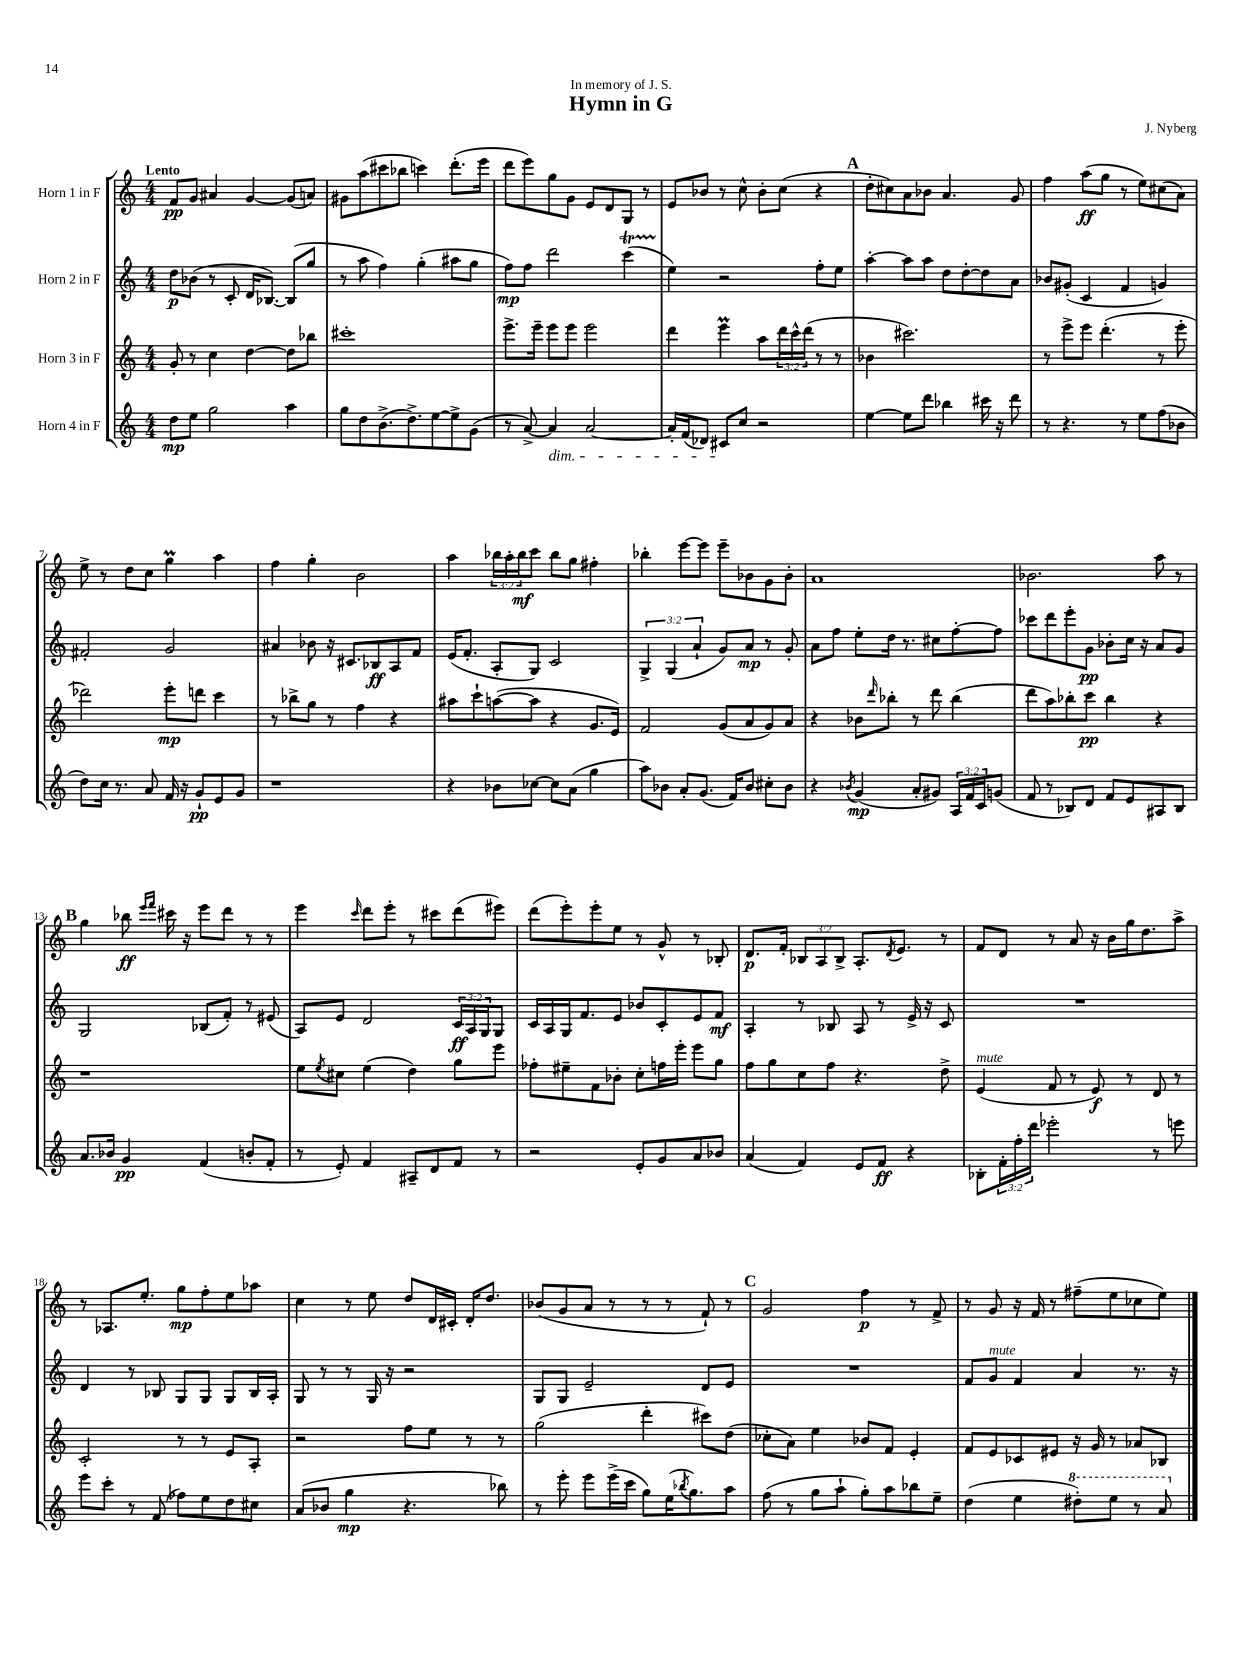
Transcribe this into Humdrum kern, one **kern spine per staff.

**kern	**kern	**kern	**kern
*staff4	*staff3	*staff2	*staff1
*clefG2	*clefG2	*clefG2	*clefG2
*k[]	*k[]	*k[]	*k[]
*M4/4	*M4/4	*M4/4	*M4/4
8dd\L	8g'/	8dd\L	8f/L
8ee\J	8r	(8b-\J	8g/J
2gg\	4cc\	8r	4a#/
.	.	8c'/	.
.	[4dd\	16d/LK	[4g/
.	.	[8.B-/J)	.
4aa\	8dd\]L	(8B-/]L	(8g/]L
.	8bb-\J	8gg/J	8a/J)
=	=	=	=
8gg\L	1ccc#'	8r	8g#\L
8dd\	.	8aa\	(8aa\
(8.b^\	.	4ff\)	8ccc#\
.	.	.	8bb-\J
8.dd^\)	.	.	.
.	.	(4gg'\	4ccc\)
[8ee\	.	.	.
8ee^\]	.	8aa#\L	(8.ddd'\L
(8g\J	.	8gg\J	.
.	.	.	16eee\Jk
=	=	=	=
8r	8.eee^\L	8ff\L)	8ddd\L
[8a^/)	.	8ff\J	8eee\)
.	16eee~\Jk	.	.
4a/]	8eee\L	2ddd\	8gg\
.	8eee\J	.	8g\J
[2a/	2eee\	.	8e/L
.	.	.	8d/
.	.	(4ccc\	8G/J
.	.	.	8r
=	=	=	=
16a'/]LL	4ddd\	4ee\)	8e/L
(16f/J	.	.	.
8d-/J)	.	.	8b-/J
8c#/L	4eee\	2r	8r
8cc/J	.	.	8cc^^\
2r	8aa\L	.	8b-'\L
.	24ddd\L	.	(8cc\J
.	24ccc^^\	.	.
.	(24ddd\JJ	.	.
.	8r	8ff'\L	4r
.	8r	8ee\J	.
=	=	=	=
[4ee\	4b-\	[4aa'\	8dd'\L
.	.	.	8cc#\)
8ee\]L	2.ccc#\)	8aa\]L	8a\
8ddd\J	.	8aa\J	8b-\J
4bb-\	.	8dd\L	4.a/
.	.	[8dd'\	.
16ccc#\	.	8dd\]	.
16r	.	.	.
8ddd\	.	8a\J	8g/
=	=	=	=
8r	8r	8b-/L	4ff\
4.r	8eee^\L	(8g#'/J	.
.	8eee\J	4c/	(8aa\L
.	(4.ddd'\	.	8gg\J
8r	.	4f/	8r
8ee\L	.	.	8ee\L)
(8ff\	8r	4g/)	(8cc#\
8b-\J	8eee'\	.	8a\J)
=	=	=	=
8dd\L)	2ddd-\)	2f#'/	8ee^\
16cc\Jk	.	.	8r
8.r	.	.	.
.	.	.	8dd\L
8a/	.	.	8cc\J
16f/	8eee'\L	2g/	4gg\
16r	.	.	.
8g`/L	8ddd\J	.	.
8e/	4ccc\	.	4aa\
8g/J	.	.	.
=	=	=	=
1r	8r	4a#/	4ff\
.	8bb-^\L	.	.
.	8gg\J	8b-\	4gg'\
.	8r	16r	.
.	.	8.c#/L	.
.	4ff\	.	2b\
.	.	8B-/	.
.	4r	8A/	.
.	.	8f/J	.
=	=	=	=
4r	8aa#\L	(16e/LK	4aa\
.	.	8.f'/J	.
.	8ccc`\	.	.
8b-\L	([8aa\	8A'/L	24bb-\LL
.	.	.	24aa'\
.	.	.	24bb-\J
[8cc-\J	8aa\]J	8G/J)	8ccc\J
8cc-\]L	4r	2c/	8bb-\L
(8a\J	.	.	8gg\J
4gg\	8.g/L	.	4ff#'\
.	16e/Jk)	.	.
=	=	=	=
8aa\L)	2f/	6G^/	4bb-'\
8b-\J	.	.	.
.	.	(6G/	.
8a'/L	.	.	[8eee\L
.	.	6a`/	.
(8.g/J	.	.	8eee\]J
.	(8g/L	8g/L)	8eee~\L
16f/LK)	.	.	.
8b-/J	8a/	8a/J	8b-\
8cc#'\L	8g/)	8r	8g\
8b-\J	8a/J	8g'/	8b-'\J
=	=	=	=
4r	4r	8a\L	1a
.	.	8ff\J	.
8qb-/	.	.	.
(4g/	8b-\L	8ee'\L	.
.	16qqddd/	.	.
.	8bb-'\J	16dd\Jk	.
.	.	8.r	.
8a'/L	8r	.	.
8g#/J)	8ddd\	8cc#\L	.
24A/LL	(4bb-\	[8ff'\	.
24f/	.	.	.
24c/J	.	.	.
(8g/J	.	8ff\]J	.
=	=	=	=
8f/	8ddd\L	8ccc-\L	2.b-\
8r	8aa\)	8ddd\	.
8B-/L)	8bb-'\	8eee'\	.
8d/J	8ccc\J	8g\J	.
8f/L	4bb-\	8b-'\L	.
8e/	.	16cc\Jk	.
.	.	16r	.
8A#/	4r	8a/L	8aa\
8B-/J	.	8g/J	8r
=	=	=	=
8.a/L	1r	2G/	4gg\
16b-/Jk	.	.	.
4g/	.	.	8bb-\
.	.	.	16qqeee/LL
.	.	.	16qqfff/JJ
.	.	.	16ccc#\
.	.	.	16r
(4f/	.	(8B-/L	8eee\L
.	.	8f'/J)	8ddd\J
8b'/L	.	8r	8r
8f'/J	.	(8e#/	8r
=	=	=	=
8r	8ee\L	8A/L)	4eee\
.	8qee/	.	.
8e'/)	8cc#\J	8e/J	.
.	.	.	16qqccc/
4f/	(4ee\	2d/	8ddd\L
.	.	.	8eee'\J
8A#~/L	4dd\)	.	8r
8d/	.	.	8ccc#\L
8f/J	8gg\L	24c/LL	(8ddd\
.	.	24A/	.
.	.	24G/J	.
8r	8eee\J	8G/J	8eee#\J)
=	=	=	=
2r	8ff-'\L	16c/LL	(8ddd\L
.	.	16A/	.
.	8ee#~\	16G/J	8eee'\)
.	.	8.f/	.
.	8f\	.	8eee'\
.	8b-'\J	8e/J	8ee\J
8e'/L	8cc'\L	8b-/L	8r
8g/	16ff\L	8c'/	8g^^/
.	16eee'\JJ	.	.
8a/	8eee\L	8e/	8r
8b-/J	8gg\J	8f/J	8B-'/
=	=	=	=
(4a/	8ff\L	4A'/	8.d/L
.	8gg\	.	.
.	.	.	16f'/Jk
4f/)	8cc\	8r	12B-/L
.	.	.	12A/
.	8ff\J	8B-/	.
.	.	.	12B-^/J
8e/L	4.r	8A/	8.A'/L
8f/J	.	8r	.
.	.	.	8qd/
.	.	.	8.e/J
4r	.	16e^/	.
.	.	16r	.
.	8dd^\	8c/	8r
=	=	=	=
8B-'\L	(4e/	1r	8f/L
24f'\L	.	.	8d/J
24ff'\	.	.	.
24ddd\JJ	.	.	.
2eee-'\	8f/	.	8r
.	8r	.	8a/
.	8e/)	.	16r
.	.	.	16b\LL
.	8r	.	16gg\J
.	.	.	8.dd\
8r	8d/	.	.
8eee\	8r	.	8aa^\J
=	=	=	=
8eee\L	2c'/	4d/	8r
8ccc'\J	.	.	8.A-/L
8r	.	8r	.
.	.	.	8.ee'/J
(8f/	.	8B-/	.
8ff-\L)	8r	8G/L	8gg\L
8ee\	8r	8G/J	8ff'\
8dd\	8e/L	8G/L	8ee\
8cc#\J	8A'/J	16B-/L	8aa-\J
.	.	16A'/JJ	.
=	=	=	=
(8a/L	2r	8G/	4cc\
8b-/J	.	8r	.
4gg\	.	8r	8r
.	.	16G/	8ee\
.	.	16r	.
4.r	8ff\L	2r	8dd/L
.	8ee\J	.	16d/L
.	.	.	16c#'/JJ
.	8r	.	16d'/LK
.	.	.	8.dd/J
8bb-\)	8r	.	.
=	=	=	=
8r	(2gg\	8G/L	(8b-/L
8eee'\	.	8G/J	8g/
8eee\L	.	2e~/	8a/J
(16eee^\L	.	.	8r
16ccc\JJ	.	.	.
8gg\L)	4ddd'\	.	8r
(16ee\K	.	.	8r
8qbb-/	.	.	.
8.gg\)	.	.	.
.	8ccc#\L)	8d/L	8f`/)
8aa\J	(8dd\J	8e/J	8r
=	=	=	=
(8ff\	8cc-'\L	1r	2g/
8r	8a\J)	.	.
8gg\L	4ee\	.	.
8aa`\J	.	.	.
8gg'\L)	8b-/L	.	4ff\
8aa\	8f/J	.	.
8bb-\	4e'/	.	8r
8ee~\J	.	.	8f^/
=	=	=	=
(4dd\	8f/L	8f/L	8r
.	8e/	8g/J	8g/
4ee\	8c-/	4f/	16r
.	.	.	16f/
.	8e#/J	.	8r
8ddd#'\L)	16r	4a/	(8ff#~\L
.	16g/	.	.
8eee\J	8r	.	8ee\
8r	8a-/L	8.r	8cc-\
8aa/	8B-/J	.	8ee\J)
.	.	16r	.
==	==	==	==
*-	*-	*-	*-
